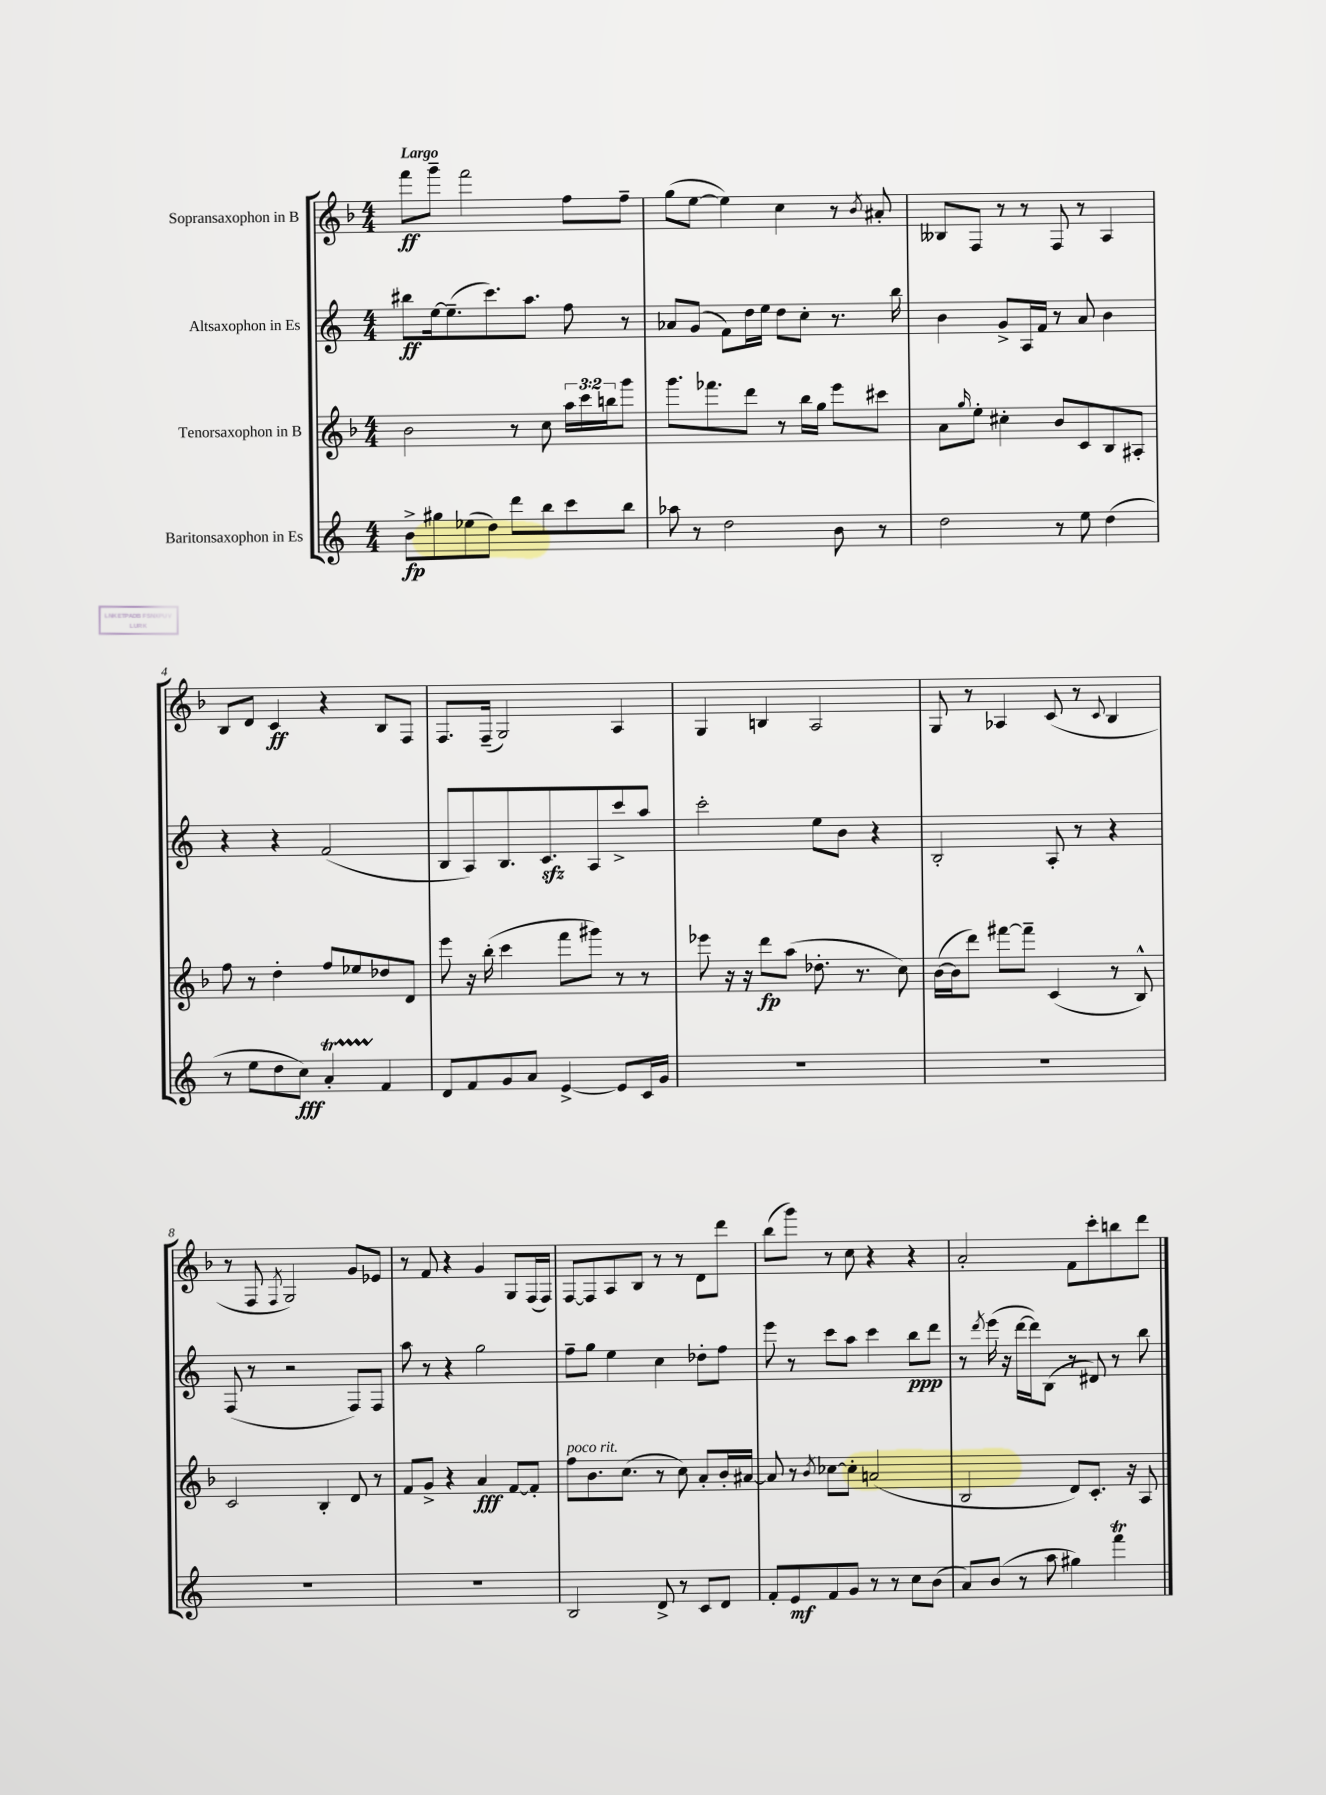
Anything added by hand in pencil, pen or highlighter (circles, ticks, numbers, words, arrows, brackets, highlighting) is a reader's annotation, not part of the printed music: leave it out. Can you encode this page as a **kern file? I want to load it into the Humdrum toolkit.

**kern	**dynam	**kern	**dynam	**kern	**dynam	**kern	**dynam
*part4	*part4	*part3	*part3	*part2	*part2	*part1	*part1
*staff4	*staff4	*staff3	*staff3	*staff2	*staff2	*staff1	*staff1
*I"Baritonsaxophon in Es	*	*I"Tenorsaxophon in B	*	*I"Altsaxophon in Es	*	*I"Sopransaxophon in B	*
*clefG2	*	*clefG2	*	*clefG2	*	*clefG2	*
*k[]	*	*k[b-]	*	*k[]	*	*k[b-]	*
*M4/4	*	*M4/4	*	*M4/4	*	*M4/4	*
=1	=1	=1	=1	=1	=1	=1	=1
!	!	!	!	!	!	!LO:TX:a:B:t=Largo	!
8b^\L	fp	2b-\	.	8bb#X\L	ff	8fff\L	ff
8gg#X\	.	.	.	[16ee\k	.	8ggg~\J	.
.	.	.	.	(8.ee~\]	.	.	.
(8ee-X\	.	.	.	.	.	2fff\	.
8dd\J)	.	.	.	8.ccc\)	.	.	.
8ddd\L	.	8r	.	.	.	.	.
.	.	.	.	8.aa\J	.	.	.
8bb\	.	8cc\	.	.	.	.	.
8ccc\	.	24aa\LL	.	8ff\	.	8ff\L	.
.	.	24ccc\	.	.	.	.	.
.	.	24bbn\J	.	.	.	.	.
8bb\J	.	8ggg\J	.	8r	.	8ff~\J	.
=2	=2	=2	=2	=2	=2	=2	=2
8aa-X\	.	8.ggg\L	.	8a-X/L	.	(8gg\L	.
8r	.	.	.	(8g/J	.	[8ee\J	.
.	.	8.fff-X\	.	.	.	.	.
2dd\	.	.	.	8f\L)	.	4ee\])	.
.	.	8ddd\J	.	16dd\L	.	.	.
.	.	.	.	16ee\JJ	.	.	.
.	.	8r	.	8dd\L	.	4cc\	.
.	.	16bb-\LL	.	8cc'\J	.	.	.
.	.	16gg\JJ	.	.	.	.	.
8b\	.	8eee\L	.	8.r	.	8r	.
.	.	.	.	.	.	8qb-/	.
8r	.	8ccc#X\J	.	.	.	8a#X'/	.
.	.	.	.	16bb\	.	.	.
=3	=3	=3	=3	=3	=3	=3	=3
2dd\	.	8a\L	.	4b\	.	8B--X/L	.
.	.	16qqgg/	.	.	.	.	.
.	.	8ee'\J	.	.	.	8F/J	.
.	.	4cc#X'\	.	8g^/L	.	8r	.
.	.	.	.	16A/L	.	8r	.
.	.	.	.	16f/JJ	.	.	.
8r	.	8b-/L	.	8r	.	8F/	.
8ee\	.	8c/	.	8a/	.	8r	.
(4dd\	.	8B-/	.	4b\	.	4A/	.
.	.	8A#X'/J	.	.	.	.	.
!!LO:LB:g=z
=4	=4	=4	=4	=4	=4	=4	=4
8r	.	8ff\	.	4r	.	8B-/L	.
8ee\L	.	8r	.	.	.	8d/J	.
8dd\	.	4dd'\	.	4r	.	4c/	ff
8cc\J)	fff	.	.	.	.	.	.
4aT'/	.	8ff/L	.	(2f/	.	4r	.
.	.	8ee-X/	.	.	.	.	.
4f/	.	8dd-X/	.	.	.	8B-/L	.
.	.	8d/J	.	.	.	8F/J	.
=5	=5	=5	=5	=5	=5	=5	=5
8d/L	.	8eee\	.	8B/L	.	8.F/L	.
8f/	.	16r	.	8A/)	.	.	.
.	.	(16bb-'\	.	.	.	(16F~/Jk	.
8g/	.	4ccc\	.	8.B/	.	2G/)	.
8a/J	.	.	.	.	.	.	.
.	.	.	.	8.czz/	.	.	.
[4e^/	.	8fff\L	.	.	.	.	.
.	.	8ggg#X\J)	.	8A/	.	.	.
8e/L]	.	8r	.	8ccc^/	.	4A/	.
16c/L	.	8r	.	8aa/J	.	.	.
16g/JJ	.	.	.	.	.	.	.
=6	=6	=6	=6	=6	=6	=6	=6
1r	.	8eee-X\	.	2ccc'\	.	4G/	.
.	.	16r	.	.	.	.	.
.	.	16r	.	.	.	.	.
.	.	8ddd\L	fp	.	.	4Bn/	.
.	.	(8aa\J	.	.	.	.	.
.	.	8.dd-X'\	.	8ee\L	.	2A/	.
.	.	.	.	8b\J	.	.	.
.	.	8.r	.	.	.	.	.
.	.	.	.	4r	.	.	.
.	.	8cc\)	.	.	.	.	.
=7	=7	=7	=7	=7	=7	=7	=7
1r	.	([16b-\LL	.	2B'/	.	8G/	.
.	.	16b-\J]	.	.	.	.	.
.	.	8ddd\J)	.	.	.	8r	.
.	.	[8fff#X\L	.	.	.	4A-X/	.
.	.	8fff#~\J]	.	.	.	.	.
.	.	(4c/	.	8A'/	.	(8c/	.
.	.	.	.	8r	.	8r	.
.	.	.	.	.	.	8qqc/	.
.	.	8r	.	4r	.	4B-/	.
.	.	8B-^^/)	.	.	.	.	.
!!LO:LB:g=z
=8	=8	=8	=8	=8	=8	=8	=8
1r	.	2c/	.	(8F/	.	8r	.
.	.	.	.	8r	.	8F/	.
.	.	.	.	.	.	8qF/	.
.	.	.	.	2r	.	2G/)	.
.	.	4B-'/	.	.	.	.	.
.	.	8d/	.	8F/L)	.	8g/L	.
.	.	8r	.	8F/J	.	8e-X/J	.
=9	=9	=9	=9	=9	=9	=9	=9
1r	.	8f/L	.	8aa\	.	8r	.
.	.	8g^/J	.	8r	.	8f/	.
.	.	4r	.	4r	.	4r	.
.	.	4a/	fff	2gg\	.	4g/	.
.	.	[8f/L	.	.	.	8G/L	.
.	.	8f'/J]	.	.	.	(16F/L	.
.	.	.	.	.	.	16F/JJ)	.
=10	=10	=10	=10	=10	=10	=10	=10
!	!	!LO:TX:a:i:t=poco rit.	!	!	!	!	!
2B/	.	8ff\L	.	8ff~\L	.	[8F/L	.
.	.	8.b-\	.	8gg\J	.	8F/]	.
.	.	.	.	4ee\	.	8A/	.
.	.	(8.cc\J	.	.	.	.	.
.	.	.	.	.	.	8B-/J	.
8d^/	.	8r	.	4cc\	.	8r	.
8r	.	8cc\)	.	.	.	8r	.
8c/L	.	8a'/L	.	8dd-X'\L	.	8d\L	.
8d/J	.	16b-'/L	.	8ff\J	.	8ddd\J	.
.	.	[16a#X/JJ	.	.	.	.	.
=11	=11	=11	=11	=11	=11	=11	=11
8f'/L	.	8a#/]	.	8eee\	.	(8bb-\L	.
8e/	mf	8r	.	8r	.	8ggg\J)	.
.	.	8qb-/	.	.	.	.	.
8f/	.	[8cc-X\L	.	8ccc\L	.	8r	.
8g/J	.	8cc-'\J]	.	8aa\J	.	8cc\	.
8r	.	(2an/	.	4ccc\	.	4r	.
8r	.	.	.	.	.	.	.
8cc\L	.	.	.	8bb\L	ppp	4r	.
(8b\J	.	.	.	8ddd\J	.	.	.
=12	=12	=12	=12	=12	=12	=12	=12
8a/L)	.	2B-/	.	8r	.	2a'/	.
.	.	.	.	8qddd/	.	.	.
(8b/J	.	.	.	(16eee\	.	.	.
.	.	.	.	16r	.	.	.
8r	.	.	.	[16ddd\LL	.	.	.
.	.	.	.	16ddd\J])	.	.	.
8aa\	.	.	.	(8B\J	.	.	.
4gg#X\)	.	8d/L)	.	8r	.	8f\L	.
.	.	8.c'/J	.	8d#X/)	.	8ccc'\	.
4fffT\	.	.	.	8r	.	8bbn\	.
.	.	16r	.	.	.	.	.
.	.	8A/	.	8bb\	.	8ddd\J	.
==	==	==	==	==	==	==	==
*-	*-	*-	*-	*-	*-	*-	*-
